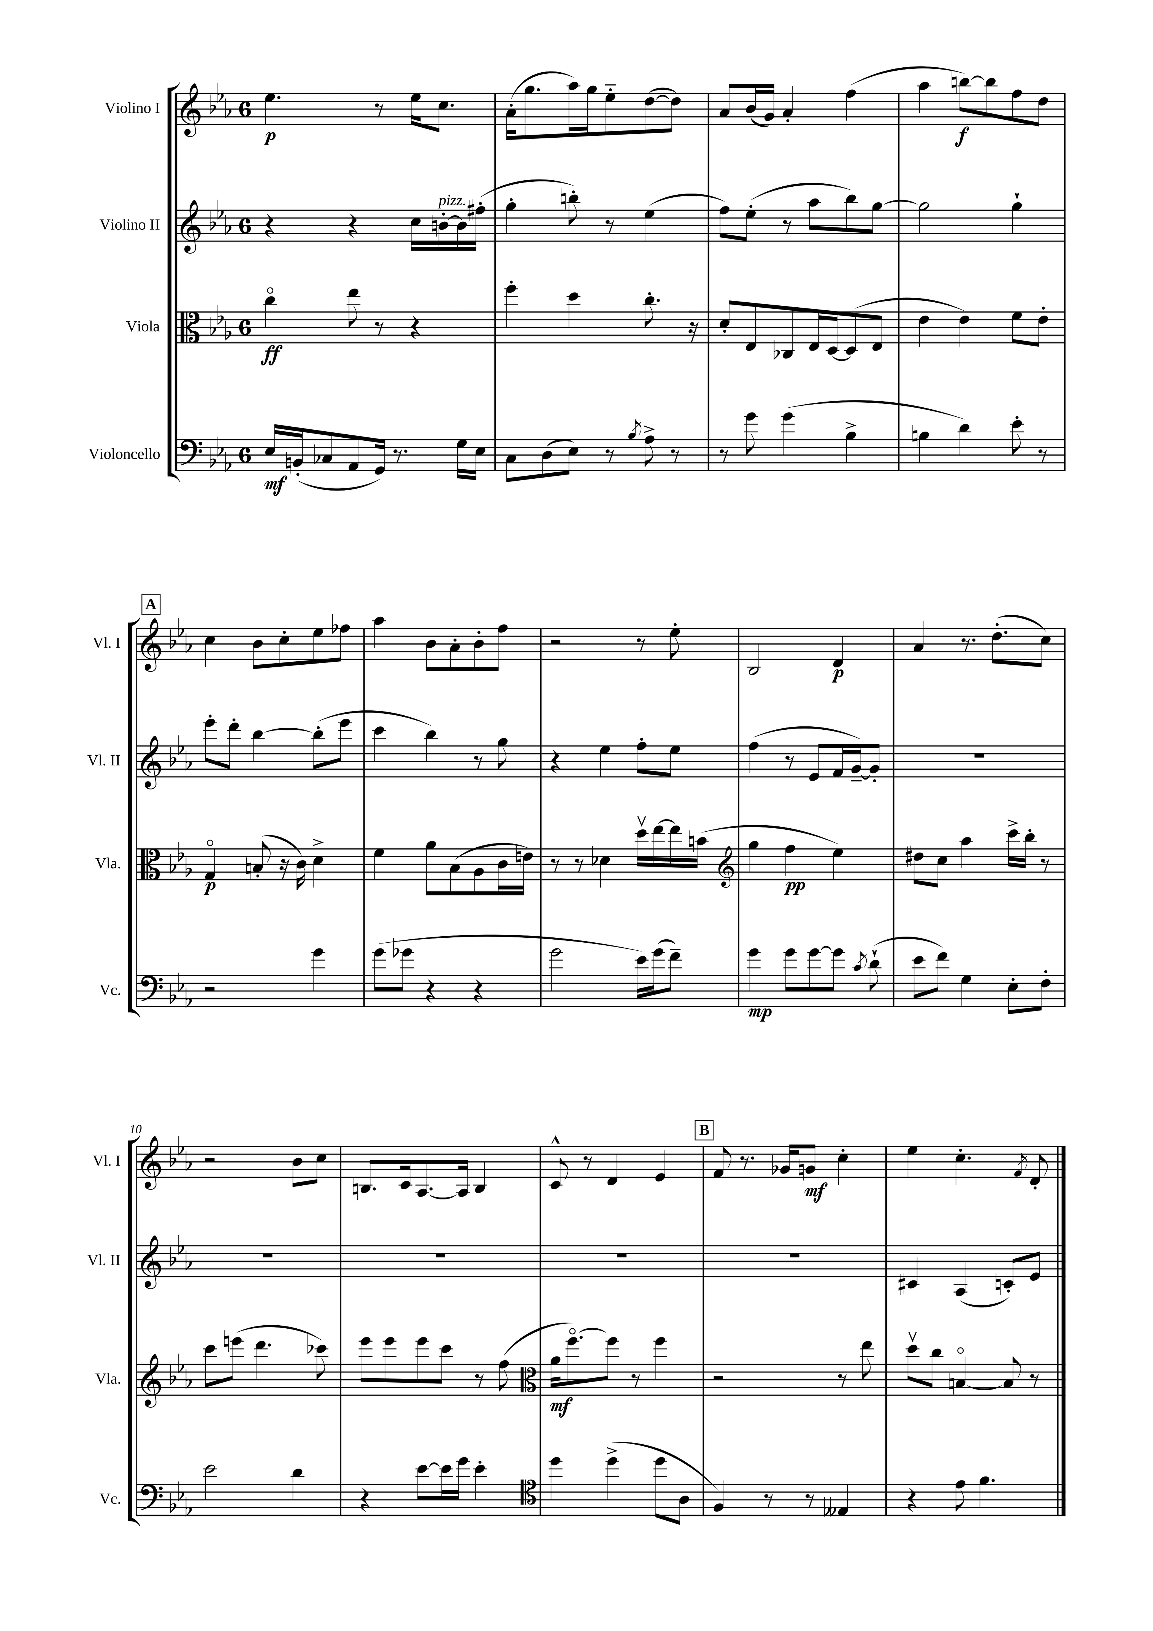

**kern	**kern	**kern	**kern
*staff4	*staff3	*staff2	*staff1
*clefF4	*clefC3	*clefG2	*clefG2
*k[b-e-a-]	*k[b-e-a-]	*k[b-e-a-]	*k[b-e-a-]
*M6/8	*M6/8	*M6/8	*M6/8
16E-/LL	4cco\	4r	4.ee-\
(16BB'/J	.	.	.
8C-/	.	.	.
8AA-/	8ee-\	4r	.
16GG/Jk)	8r	.	8r
8.r	.	.	.
.	4r	16cc\LL	16ee-\LK
.	.	[16b'\	8.cc\J
16G\LL	.	16b\]	.
16E-\JJ	.	(16ff#'\JJ	.
=	=	=	=
8C\L	4ff'\	4gg'\	(16a-'\LK
.	.	.	8.gg\
(8D\	.	.	.
8E-\J)	4dd\	8bb'\)	16aa-\L)
.	.	.	16gg\J
8r	.	8r	8ee-'~\
8qB-/	.	.	.
8A-^\	8.cc'\	(4ee-\	([8dd\
8r	.	.	8dd\]J)
.	16r	.	.
=	=	=	=
8r	8d'/L	8ff\L)	8a-/L
8g\	8E-/	(8ee-'\J	(16b-/L
.	.	.	16g/JJ)
(4g\	8C-/	8r	4a-'/
.	16E-/L	8aa-\L	.
.	[16D/J	.	.
4B-^\	(8D/]	8bb-\)	(4ff\
.	8E-/J	[8gg\J	.
=	=	=	=
4B\	4e-\	2gg\]	4aa-\
4d\)	4e-\)	.	[8bb\L)
.	.	.	8bb\]
8e-'\	8f\L	4gg`\	8ff\
8r	8e-'\J	.	8dd\J
=	=	=	=
2r	4Go/	8eee-'\L	4cc\
.	.	8ddd'\J	.
.	(8B'/	[4bb-\	8b-\L
.	16r	.	8cc'\
.	16c\)	.	.
4g\	4d^\	(8bb-'\]L	8ee-\
.	.	8eee-\J	8ff-\J
=	=	=	=
(8g\L	4f\	4ccc\	4aa-\
8g-\J	.	.	.
4r	8a-\L	4bb-\)	8b-\L
.	(8B-\	.	8a-'\
4r	8A-\	8r	8b-'\
.	16c\L	8gg\	8ff\J
.	16e\JJ)	.	.
=	=	=	=
2g\	8r	4r	2r
.	8r	.	.
.	4d-\	4ee-\	.
16e-\LL)	16ddv\LL	8ff'\L	8r
(16g\J	[16ee-\	.	.
8f~\J)	16ee-\]	8ee-\J	8ee-'\
.	(16b\JJ	.	.
=	=	=	=
*	*clefG2	*	*
4g\	4gg\	(4ff\	2B-/
8g\L	4ff\	8r	.
[8g\	.	8e-/L	.
8g\]J	4ee-\)	16f/L	4d/
.	.	[16g~/J)	.
8qc/	.	.	.
(8d`\	.	8g'/]J	.
=	=	=	=
8e-\L	8dd#\L	2.r	4a-/
8f\J)	8cc\J	.	.
4G\	4aa-\	.	8.r
.	.	.	(8.dd'\L
8E-'\L	16ccc^\LL	.	.
.	16bb-'\JJ	.	.
8F'\J	8r	.	8cc\J)
=	=	=	=
2e-\	8ccc\L	2.r	2r
.	(8eee\J	.	.
.	4.ddd\	.	.
4d\	.	.	8b-\L
.	8ccc-\)	.	8cc\J
=	=	=	=
4r	8eee-\L	2.r	8.B/L
.	8eee-\	.	.
.	.	.	16c/k
[8e-\L	8eee-\	.	[8.A-/
16e-\]L	8ccc\J	.	.
16g\JJ	.	.	16A-/]Jk
4e-'\	8r	.	4B/
.	(8ff\	.	.
=	=	=	=
*clefC4	*clefC3	*	*
4dd\	16a-\LK	2.r	8c^^/
.	[8.ffo\)	.	.
.	.	.	8r
(4dd^\	8ff\]J	.	4d/
.	8r	.	.
8dd\L	4ff\	.	4e-/
8A-\J	.	.	.
=	=	=	=
4F/)	2r	2.r	8f/
.	.	.	8.r
8r	.	.	.
.	.	.	16g-/LK
8r	.	.	8g/J
4E--/	8r	.	4cc'\
.	8ee-\	.	.
=	=	=	=
4r	8ddv\L	4c#/	4ee-\
.	8cc\J	.	.
8e-\	[4Bo/	(4A-/	4.cc'\
4.f\	.	.	.
.	8B/]	8c'/L)	.
.	.	.	8qf/
.	8r	8e-/J	8d'/
==	==	==	==
*-	*-	*-	*-
